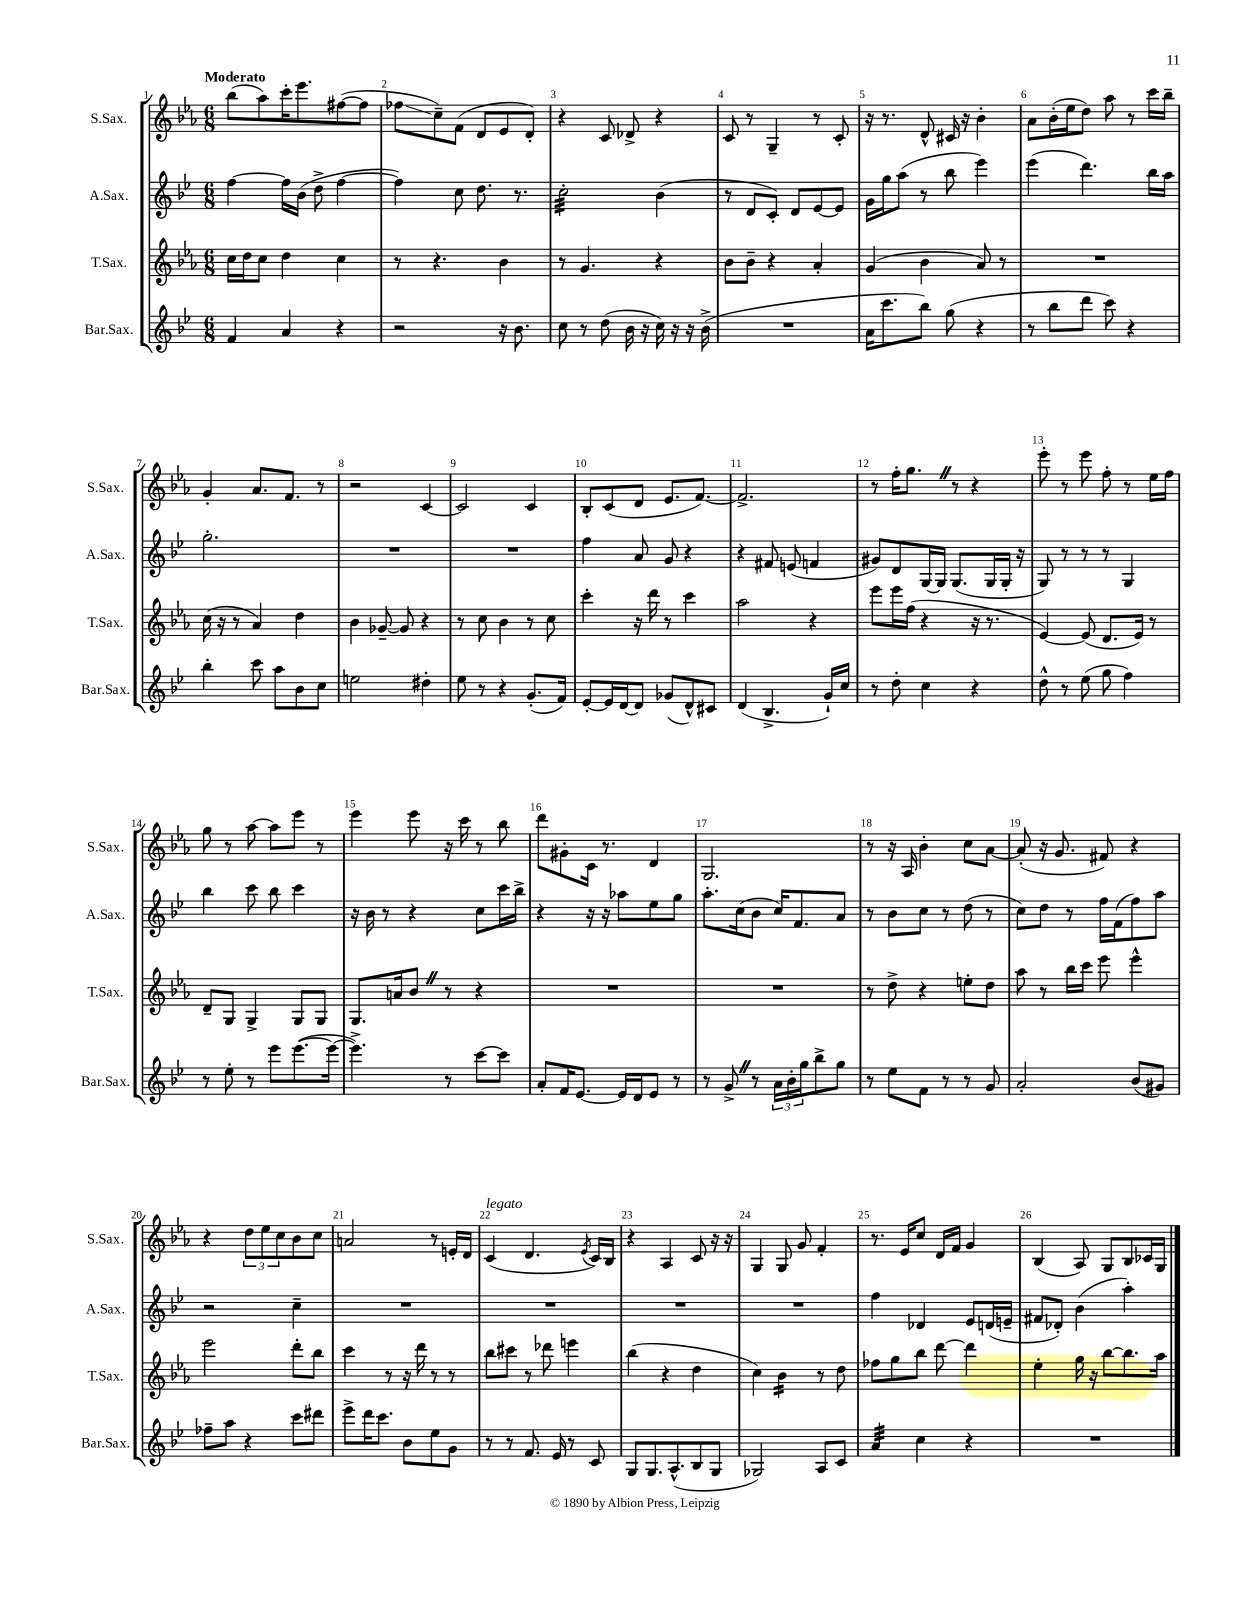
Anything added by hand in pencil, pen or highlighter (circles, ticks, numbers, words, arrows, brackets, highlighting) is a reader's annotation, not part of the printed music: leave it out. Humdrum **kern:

**kern	**kern	**kern	**kern
*staff4	*staff3	*staff2	*staff1
*clefG2	*clefG2	*clefG2	*clefG2
*k[b-e-]	*k[b-e-a-]	*k[b-e-]	*k[b-e-a-]
*M6/8	*M6/8	*M6/8	*M6/8
4f	16cc	[4ff	(8bb-
.	16dd	.	.
.	8cc	.	8aa-)
4a	4dd	16ff]	16ccc'
.	.	(16b-	8.eee-
.	.	8dd^	.
4r	4cc	[4ff	([8ff#
.	.	.	8ff#]
=	=	=	=
2r	8r	4ff])	8ff-
.	4.r	.	8cc~)
.	.	8cc	(8f
.	.	8.dd	8d
16r	4b-	.	8e-
8.b-	.	8.r	.
.	.	.	8d')
=	=	=	=
8cc	8r	2cc'	4r
8r	4.g	.	.
(8dd	.	.	8c
16b-	.	.	8d-^
16r	.	.	.
16cc)	4r	(4b-	4r
16r	.	.	.
16r	.	.	.
(16b-^	.	.	.
=	=	=	=
2.r	8b-	8r	8c
.	8b-~	8d	8r
.	4r	8c')	4G~
.	.	8d	.
.	4a-'	[8e-	8r
.	.	8e-]	8c'
=	=	=	=
16a	(4g	16g	16r
8.ccc	.	16gg	8.r
.	.	(8aa	.
8bb-)	4b-	8r	8d^^
(8gg	.	8bb-	16c#
.	.	.	16r
4r	8a-)	4eee-)	4b-'
.	8r	.	.
=	=	=	=
8r	2.r	(4eee-	8a-
8bb-	.	.	(16b-'
.	.	.	16ee-
8ddd	.	4.ddd)	8dd)
8ccc)	.	.	8aa-
4r	.	.	8r
.	.	16bb-	16ccc
.	.	16aa	16bb-~
=	=	=	=
4bb-'	(16cc	2.gg'	4g'
.	16r	.	.
.	8r	.	.
8ccc	4a-)	.	8.a-
8aa	.	.	.
.	.	.	8.f
8b-	4dd	.	.
8cc	.	.	8r
=	=	=	=
2ee	4b-	2.r	2r
.	[8g-~	.	.
.	8g-]	.	.
4dd#'	4r	.	[4c
=	=	=	=
8ee-	8r	2.r	2c]
8r	8cc	.	.
4r	4b-	.	.
(8.g'	8r	.	4c
.	8cc	.	.
16f)	.	.	.
=	=	=	=
[8e-'	4ccc'	4ff	8B-'
16e-]	.	.	(8c
[16d	.	.	.
8d]	16r	8a	8d
.	16ddd	.	.
(8g-	8r	8g	8.e-
8d^^)	4ccc	4r	.
.	.	.	[8.f)
8c#	.	.	.
=	=	=	=
(4d	2aa-	4r	2.f^]
4.B-^	.	8f#	.
.	.	(8e	.
.	4r	4f	.
16g`)	.	.	.
16cc	.	.	.
=	=	=	=
8r	8eee-	8g#)	8r
8dd'	16eee-	8d	16ff'
.	(16ff	.	8.gg
4cc	4r	[16G	.
.	.	16G]	.
.	.	(8.G	8r
4r	16r	.	4r
.	8.r	16G	.
.	.	16G'	.
.	.	16r	.
=	=	=	=
8dd^^	[4e-)	8G)	8eee-'
8r	.	8r	8r
(8ee-	(8e-]	8r	8eee-
8gg	8.d	8r	8ff'
4ff)	.	4G	8r
.	16e-)	.	.
.	8r	.	16ee-
.	.	.	16ff
=	=	=	=
8r	8d~	4bb-	8gg
8ee-'	8G	.	8r
8r	4G^	8ccc	[8aa-
8eee-	.	8bb-	8aa-]
([8.eee-	8G	4ccc	8eee-
.	8G	.	8r
16eee-_	.	.	.
=	=	=	=
4.eee-^])	8.G	16r	4eee-
.	.	16b-	.
.	.	8r	.
.	16a	.	.
.	8b-	4r	8eee-
8r	8r	.	16r
.	.	.	16ccc
[8ccc	4r	8cc	8r
8ccc]	.	16ccc	8bb-
.	.	16bb-^	.
=	=	=	=
8a'	2.r	4r	8ddd
16f	.	.	8g#'
[8.e-	.	.	.
.	.	16r	16c
.	.	16r	8.r
16e-]	.	8aa-	.
16d	.	.	.
8e-	.	8ee-	4d
8r	.	8gg	.
=	=	=	=
8r	2.r	8.aa'	2.G
8g^	.	.	.
.	.	(16cc	.
8r	.	8b-	.
24a	.	16cc)	.
24b-'	.	.	.
.	.	8.f	.
24gg	.	.	.
8bb-^	.	.	.
8gg	.	8a	.
=	=	=	=
8r	8r	8r	8r
8ee-	8dd^	8b-	16r
.	.	.	16A-
8f	4r	8cc	4b-'
8r	.	8r	.
8r	8ee'	(8dd	8cc
8g	8dd	8r	[8a-
=	=	=	=
2a'	8aa-	8cc)	(8a-']
.	8r	8dd	16r
.	.	.	8.g
.	16bb-	8r	.
.	16ccc	.	.
.	8eee-	16ff	8f#)
.	.	(16f	.
(8b-	4eee-^^	8ff)	4r
8g#)	.	8aa	.
=	=	=	=
8ff-~	2eee-	2r	4r
8aa	.	.	.
4r	.	.	12dd
.	.	.	12ee-
.	.	.	12cc
8ccc	8ddd'	4cc~	8b-
8ddd#	8bb-	.	8cc
=	=	=	=
8eee-^	4ccc	2.r	2a
16ddd	.	.	.
8.ccc	.	.	.
.	8r	.	.
8b-	16r	.	.
.	16ddd	.	.
8ee-	8r	.	8r
8g	8r	.	16e'
.	.	.	16d
=	=	=	=
8r	8bb-	2.r	(4c
8r	8ccc#	.	.
8.f	8r	.	4.d
.	8ddd-	.	.
16e-	.	.	.
8r	4eee	.	.
.	.	.	8qe-
8c	.	.	16c)
.	.	.	16B-
=	=	=	=
8G	(4bb-	2.r	4r
8.G	.	.	.
.	4r	.	4A-
(8.A^^	.	.	.
8B-	4dd	.	8c
8G	.	.	16r
.	.	.	16r
=	=	=	=
2G-)	4cc)	2.r	4G
.	4b-	.	8G
.	.	.	8g
8A	8r	.	4f'
8c	8dd	.	.
=	=	=	=
4a	8ff-	4ff	8.r
.	8gg	.	.
.	.	.	16e-
4cc	8bb-	4d-	8cc
.	[8ddd	.	16d
.	.	.	16f
4r	4ddd]	8e-	4g
.	.	(16d	.
.	.	16e~	.
=	=	=	=
2.r	4ee-'	8f#	(4B-
.	.	8d-')	.
.	16gg	(4b-	8A-)
.	16r	.	.
.	[8bb-	.	8G
.	8.bb-]	4aa')	8B-
.	.	.	16c-
.	16aa-	.	16G
==	==	==	==
*-	*-	*-	*-
